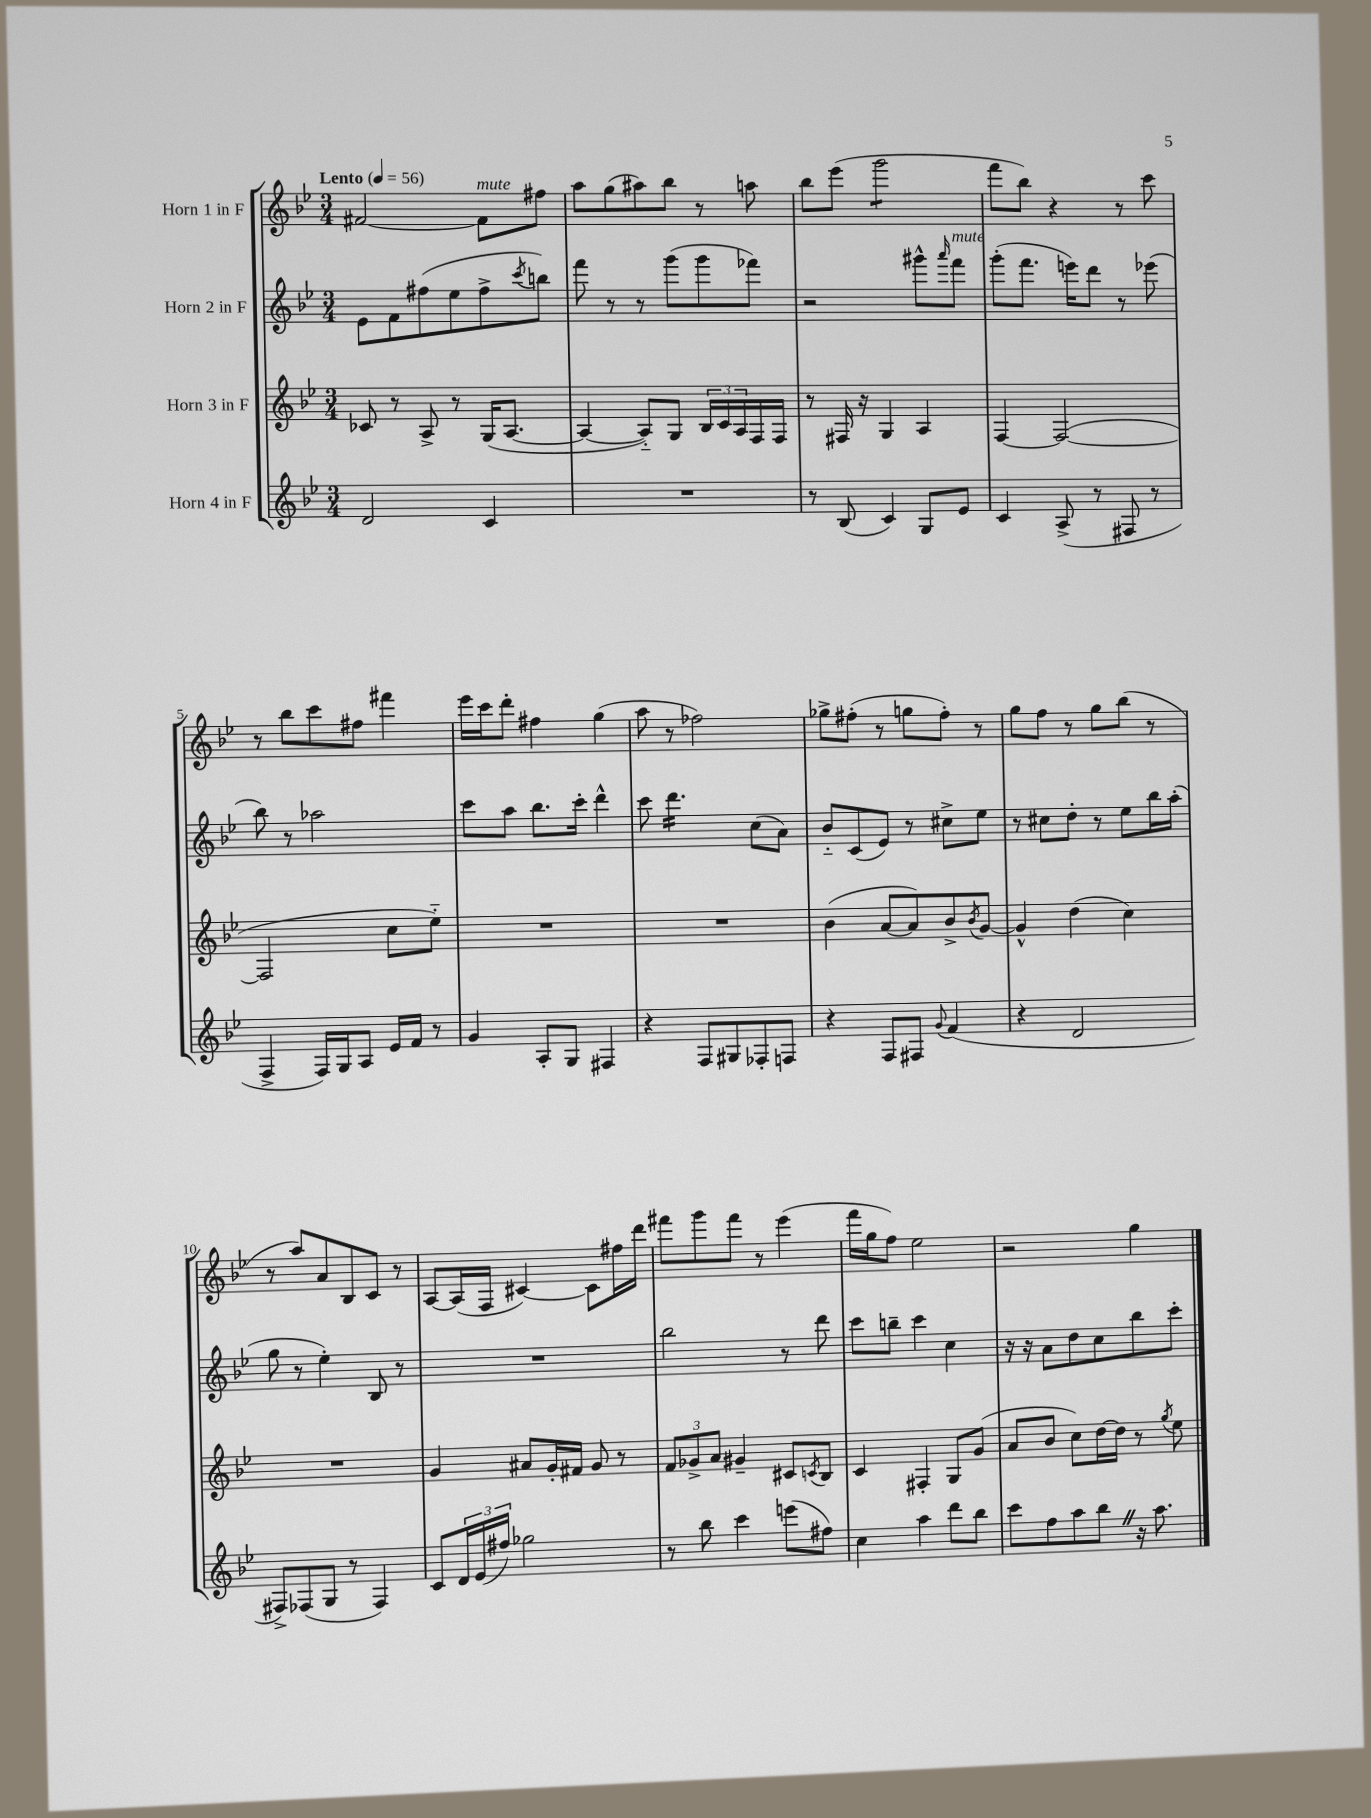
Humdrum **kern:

**kern	**kern	**kern	**kern
*staff4	*staff3	*staff2	*staff1
*clefG2	*clefG2	*clefG2	*clefG2
*k[b-e-]	*k[b-e-]	*k[b-e-]	*k[b-e-]
*M3/4	*M3/4	*M3/4	*M3/4
*MM56	*MM56	*MM56	*MM56
2d/	8c-/	8e-\L	[2f#/
.	8r	8f\	.
.	8A^/	(8ff#\	.
.	8r	8ee-\	.
4c/	(16G/LK	8ff#^\	8f#\]L
.	[8.A/J	.	.
.	.	8qccc/	.
.	.	8bb\J)	8ff#\J
=	=	=	=
2.r	4A/_	8fff\	8aa\L
.	.	8r	(8gg\
.	8A'~/]L)	8r	8aa#\)
.	8G/J	(8ggg\L	8bb-\J
.	24B-/LL	8ggg\	8r
.	24c/	.	.
.	24A/	.	.
.	16F/	8fff-\J)	8aa\
.	16F/JJ	.	.
=	=	=	=
8r	8r	2r	8bb-\L
(8B-/	16F#/	.	(8eee-\J
.	16r	.	.
4c/)	4G/	.	2ggg\
8G/L	4A/	8ggg#^^\L	.
.	.	16qqaaa/	.
8e-/J	.	8fff\J	.
=	=	=	=
4c/	[4F/	(8ggg'\L	8fff\L
.	.	8.fff\J	8bb-\J)
(8A^/	(2F/_	.	4r
.	.	16eee\LK)	.
8r	.	8ddd\J	.
8F#/	.	8r	8r
8r	.	(8eee-\	8ccc\
=	=	=	=
4F^/	2F/]	8bb-\)	8r
.	.	8r	8bb-\L
16F/LL)	.	2aa-\	8ccc\
16G/J	.	.	.
8A/J	.	.	8ff#\J
16e-/LL	8cc\L	.	4fff#\
16f/JJ	.	.	.
8r	8ee-'~\J)	.	.
=	=	=	=
4g/	2.r	8ccc\L	16eee-\LL
.	.	.	16ccc\J
.	.	8aa\J	8ddd'\J
8A'/L	.	8.bb-\L	4ff#\
8G/J	.	.	.
.	.	16ccc'\Jk	.
4F#/	.	4ddd^^\	(4gg\
=	=	=	=
4r	2.r	8ccc\	8aa\
.	.	4.ddd\	8r
8F/L	.	.	2ff-\)
8G#/	.	.	.
8F-'/	.	(8cc\L	.
8F/J	.	8a\J)	.
=	=	=	=
4r	(4b-\	8b-'~/L	8gg-^\L
.	.	(8c/	(8ff#'\J
8F/L	[8a/L	8e-/J)	8r
8F#/J	8a/])	8r	8gg\L
8qqg/	.	.	.
(4f/	8b-^/	8cc#^\L	8ff#'\J)
.	8qb-/	.	.
.	[8g/J	8ee-\J	8r
=	=	=	=
4r	4g^^/]	8r	8gg\L
.	.	8cc#\L	8ff\J
2d/	(4dd\	8dd'\J	8r
.	.	8r	8gg\L
.	4cc\)	8ee-\L	(8bb-\J
.	.	16bb-\L	8r
.	.	(16aa'\JJ	.
=	=	=	=
8F#^/L)	2.r	8gg\	8r
(8F-/	.	8r	8aa/L)
8G/J	.	4ee-'\)	8a/
8r	.	.	8B-/
4F-/)	.	8B-/	8c/J
.	.	8r	8r
=	=	=	=
8c/L	4g/	2.r	[8A/L
24d/L	.	.	(16A/]L
(24e-/	.	.	.
.	.	.	16F/JJ
24ff#/JJ)	.	.	.
2gg-\	8a#/L	.	[4c#/)
.	16g'/L	.	.
.	16f#/JJ	.	.
.	8g/	.	8c#\]L
.	8r	.	16ff#\L
.	.	.	16ddd\JJ
=	=	=	=
8r	12f/L	2bb-\	8fff#\L
.	12g-^/	.	.
8bb-\	.	.	8ggg\
.	12a/J	.	.
4ccc\	4g#~/	.	8fff#\J
.	.	.	8r
(8eee\L	8c#/L	8r	(4eee-\
.	8qc/	.	.
8ff#\J)	8B-/J	8ddd\	.
=	=	=	=
4cc\	4c/	8ccc\L	16fff\LL
.	.	.	16gg\J
.	.	8bb~\J	8ff\J)
4aa\	4F#'/	4ccc\	2ee-\
8ddd\L	8G/L	4cc\	.
8bb-\J	(8g/J	.	.
=	=	=	=
8ccc\L	8a/L	16r	2r
.	.	16r	.
8ff\	8b-/J	8a\L	.
8aa\	8cc\L)	8dd\	.
8bb-\J	[16dd\L	8cc\	.
.	16dd\]JJ	.	.
16r	8r	8bb-\	4gg\
8.aa\	.	.	.
.	8qgg/	.	.
.	8ee-\	8ccc'\J	.
==	==	==	==
*-	*-	*-	*-
